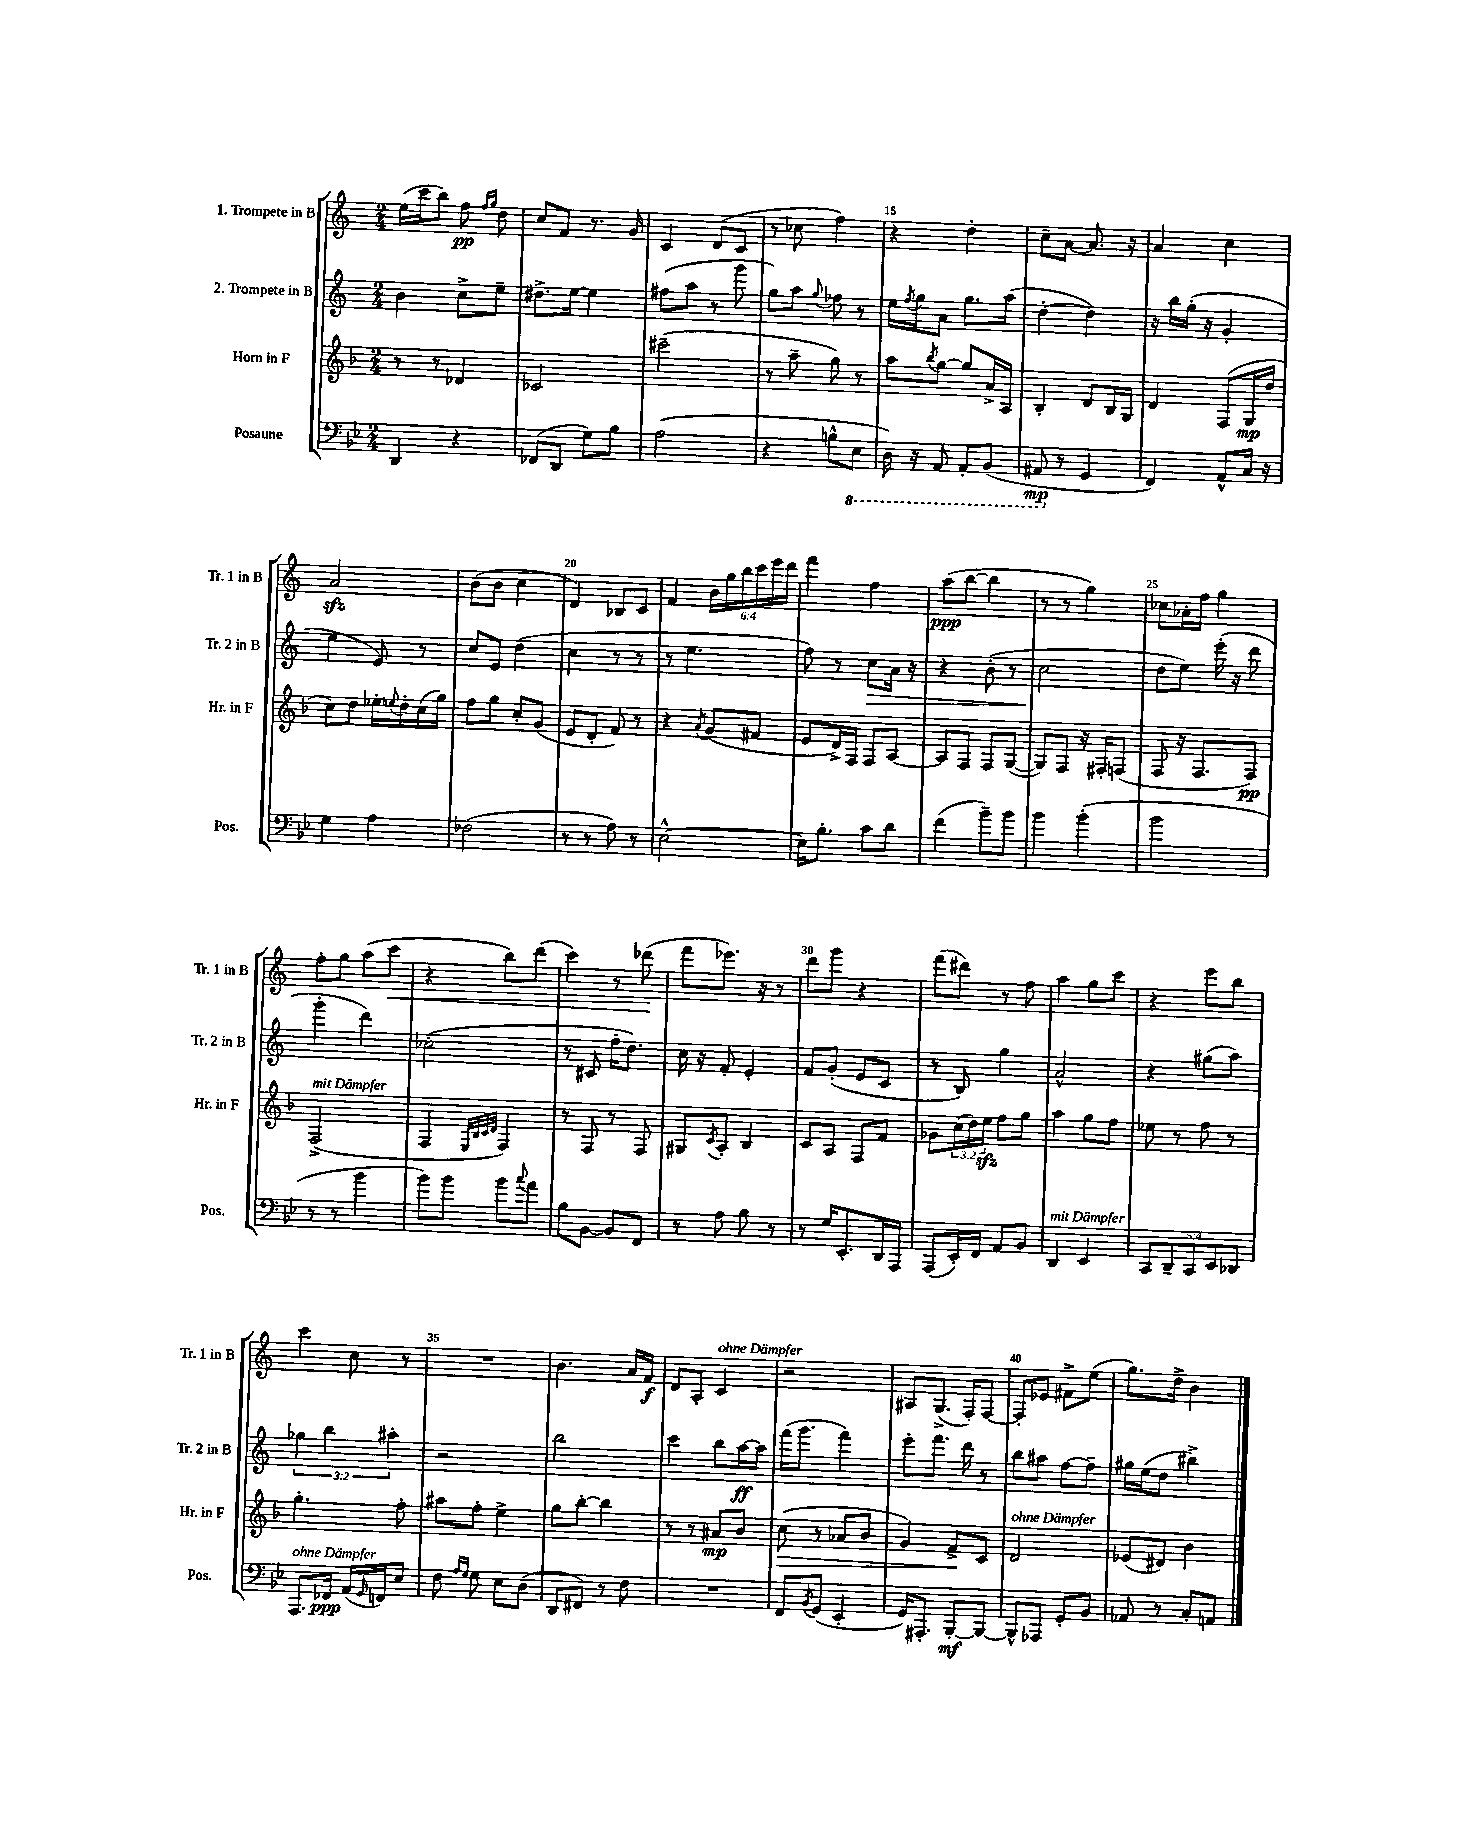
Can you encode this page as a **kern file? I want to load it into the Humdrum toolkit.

**kern	**kern	**kern	**kern
*staff4	*staff3	*staff2	*staff1
*clefF4	*clefG2	*clefG2	*clefG2
*k[b-e-]	*k[b-]	*k[]	*k[]
*M2/4	*M2/4	*M2/4	*M2/4
4DD/	8r	4b\	(16ee\LL
.	.	.	16ccc\J
.	8r	.	8bb\J)
4r	4d-/	8cc^\L	8ff\
.	.	.	16qqff/LL
.	.	.	16qqgg/JJ
.	.	8ee~\J	8dd\
=	=	=	=
(8FF-/L	2c-/	8.dd#^\L	8cc/L
8DD/J	.	.	8f/J
.	.	[16ee\Jk	.
8G\L)	.	4ee\]	8.r
8B-\J	.	.	.
.	.	.	16g/
=	=	=	=
(2A\	(2ccc#~\	(8ff#\L	4c/
.	.	8aa\J	.
.	.	8r	(8d/L
.	.	8ggg\	8c/J
=	=	=	=
4r	8r	8gg\L)	8r
.	8aa~\	8aa\J	8cc-\
.	.	8qqgg/	.
8B^^\L	8gg\)	8ff-\	4ff\)
8EE-\J	8r	8r	.
=	=	=	=
16DD\)	8aa\L	16ee\LL	4r
.	.	8qff/	.
16r	.	16gg\J	.
.	8qbb-/	.	.
8AAA/	[8gg\J	8a\J	.
8AAA'/L	8gg/]L	8.gg\L	4dd'\
(8BBB-/J	16a^/L	.	.
.	16A/JJ	(16aa\Jk	.
=	=	=	=
8AAA#/	4B-'/	[4dd'\	8cc~\L
8r	.	.	[8a\J
4GG/	8d/L	4dd\])	8.a/]
.	16B-/L	.	.
.	16G/JJ	.	16r
=	=	=	=
4FF/)	4d/	16r	4a/
.	.	16bb\LL	.
.	.	(16gg'\JJ	.
.	.	16r	.
8AA^^/L	(8F/L	4g'/	4cc\
16C/Jk	16G/L	.	.
16r	16dd/JJ	.	.
=	=	=	=
4G\	8cc\L)	4ee\	2a/
.	8dd\J	.	.
4A\	16ee-'\LL	8e/)	.
.	8qqee/	.	.
.	16dd'\	.	.
.	(16cc\	8r	.
.	16gg\JJ)	.	.
=	=	=	=
(2F-\	8ff\L	8cc/L	(8b\L
.	8gg\J	8e/J	8b\J
.	8cc'/L	(4dd\	4cc\
.	(8g/J	.	.
=	=	=	=
8r	8e/L	4cc\	4d/)
8r	8d'/J	.	.
8A\)	8f/)	8r	8B-/L
8r	8r	8r	8c/J
=	=	=	=
[2E-^^\	4r	8r	4f/
.	.	4.ee\	.
.	8qa/	.	.
.	(8g/L	.	24b\LL
.	.	.	24gg\
.	.	.	24bb\
.	8f#/J	.	24ccc\
.	.	.	24eee\
.	.	.	24ddd\JJ
=	=	=	=
16E-\]LK	8e/L	8ff\)	4fff\
8.B-'\J	.	.	.
.	16d^/L)	8r	.
.	16F/JJ	.	.
8c\L	8F/L	8cc\L	4ff\
8d\J	[8A/J	16a\Jk	.
.	.	16r	.
=	=	=	=
(4f\	8A/]L	4r	(8aa\L
.	8F/J	.	[8bb\J
8b-~\L)	8F/L	(8b'\	4bb\]
8b-\J	([8G/J	8r	.
=	=	=	=
4b-\	8G/]L)	2cc\	8r
.	8F/J	.	8r
(4b-'\	16r	.	4gg\)
.	16F#'/LK	.	.
.	(8F/J	.	.
=	=	=	=
2b-\	8F/	8dd\L	8cc-\L
.	16r	8ee\J)	16a-'\L
.	8.F/L	.	16ff\JJ
.	.	(16eee'\	4gg\
.	.	16r	.
.	8F/J)	8ddd\	.
=	=	=	=
8r	(2F^/	4ggg'\	8ff'\L
8r	.	.	8gg\J
4b-\	.	4ddd\)	(8aa\L
.	.	.	8ccc\J
=	=	=	=
8b-\L)	4F/	(2cc-'\	4r
8b-\J	.	.	.
.	32qqE/LLL	.	.
.	32qqB-/	.	.
.	32qqc/	.	.
.	32qqd/JJJ	.	.
8b-\L	4F/)	.	8bb\L)
8qqcc/	.	.	.
8a\J	.	.	(8ddd\J
=	=	=	=
8B-\L	8r	8r	4ccc\)
[8BB-\J	8F/	8c#/	.
8BB-/]L	8r	16ff'\LK	8r
.	.	8.dd\J)	.
8FF/J	8F/	.	(8ddd-\
=	=	=	=
8r	8G#/L	16cc\	8fff\L
.	.	16r	.
.	8qc/	.	.
8A\	8A'/J	8f'/	8.eee-\J)
8B-\	4B-/	4e'/	.
.	.	.	16r
8r	.	.	8r
=	=	=	=
8r	8c/L	8f/L	8ddd\L
16G/LK	8A/J	(8g'/J	8ggg\J
8.EE-'/	.	.	.
.	8F/L	8e/L	4r
16DD/L	8f/J	8c/J	.
16AAA/JJ	.	.	.
=	=	=	=
(8AAA/L	8g-\L	8r	(8fff\L
16EE-'/L)	(24cc\L	8B/)	8ddd#\J)
.	24dd\)	.	.
16FF/JJ	.	.	.
.	24ee\JJ	.	.
8AA/L	8ff\L	4gg\	8r
8BB-/J	8gg\J	.	8ff\
=	=	=	=
4DD/	4aa\	2a^^/	4aa\
4EE-/	8gg\L	.	8gg\L
.	8ff\J	.	8ccc\J
=	=	=	=
10CC/L	8ee-\	4r	4r
10DD~/	.	.	.
.	8r	.	.
10CC/	.	.	.
.	8ff\	(8gg#\L	8eee\L
10EE-/	.	.	.
.	8r	8aa\J)	8bb\J
10DD-/J	.	.	.
=	=	=	=
8.AAA/L	4.gg'\	6gg-\	4ccc\
.	.	6bb\	.
16FF-/Jk	.	.	.
(16AA/LL	.	.	8cc\
16qqGG/	.	.	.
16FF/J)	.	.	.
.	.	6aa#'\	.
8E-/J	8ff'\	.	8r
=	=	=	=
8F\	8aa#\L	2r	2r
16qqA/LL	.	.	.
16qqG/JJ	.	.	.
8G\	8ff'\J	.	.
8E-\L	4ee^\	.	.
(8D\J	.	.	.
=	=	=	=
8DD/L	8gg\L	2bb\	4.b\
8FF#/J)	[8bb-'\J	.	.
8r	4bb-\]	.	.
8F\	.	.	16a/LL
.	.	.	16f/JJ
=	=	=	=
2r	8r	4ccc\	8d/L
.	8r	.	8A'/J
.	8a#/L	8bb\L	4c/
.	8b-/J	[16aa\L	.
.	.	16aa\]JJ	.
=	=	=	=
8FF/L	(8cc\	(16fff\LK	2r
.	.	8.ggg\J	.
8qBB-/	.	.	.
(8GG/J	8r	.	.
4EE-'/	8a-/L	4fff\)	.
.	8b-/J	.	.
=	=	=	=
16GG/LK)	4g/)	8eee'\L	8A#/L
8.AAA#'/J	.	.	.
.	.	8.fff\J	(8.G^/J
[8BBB-'/L	8f^/L	.	.
.	.	16ddd\	16F'/LK)
8BBB-/_J	8c/J	8r	[8F/J
=	=	=	=
8BBB-^^/]L	2d/	8bb\L	8F'/]L
8AAA-/J	.	8aa#\J	8e-/J
8GG'/L	.	[8ff\L	8f#^\L
8BB-/J	.	8ff~\]J	(8ee\J
=	=	=	=
8AA-/	(8e-/L	16gg#\LL	8.gg\L)
.	.	(16ee\J	.
8r	8d#/J)	8dd\J	.
.	.	.	16dd^\Jk
8C'/L	4b-\	4bb#^\)	4b\
8AA/J	.	.	.
==	==	==	==
*-	*-	*-	*-
